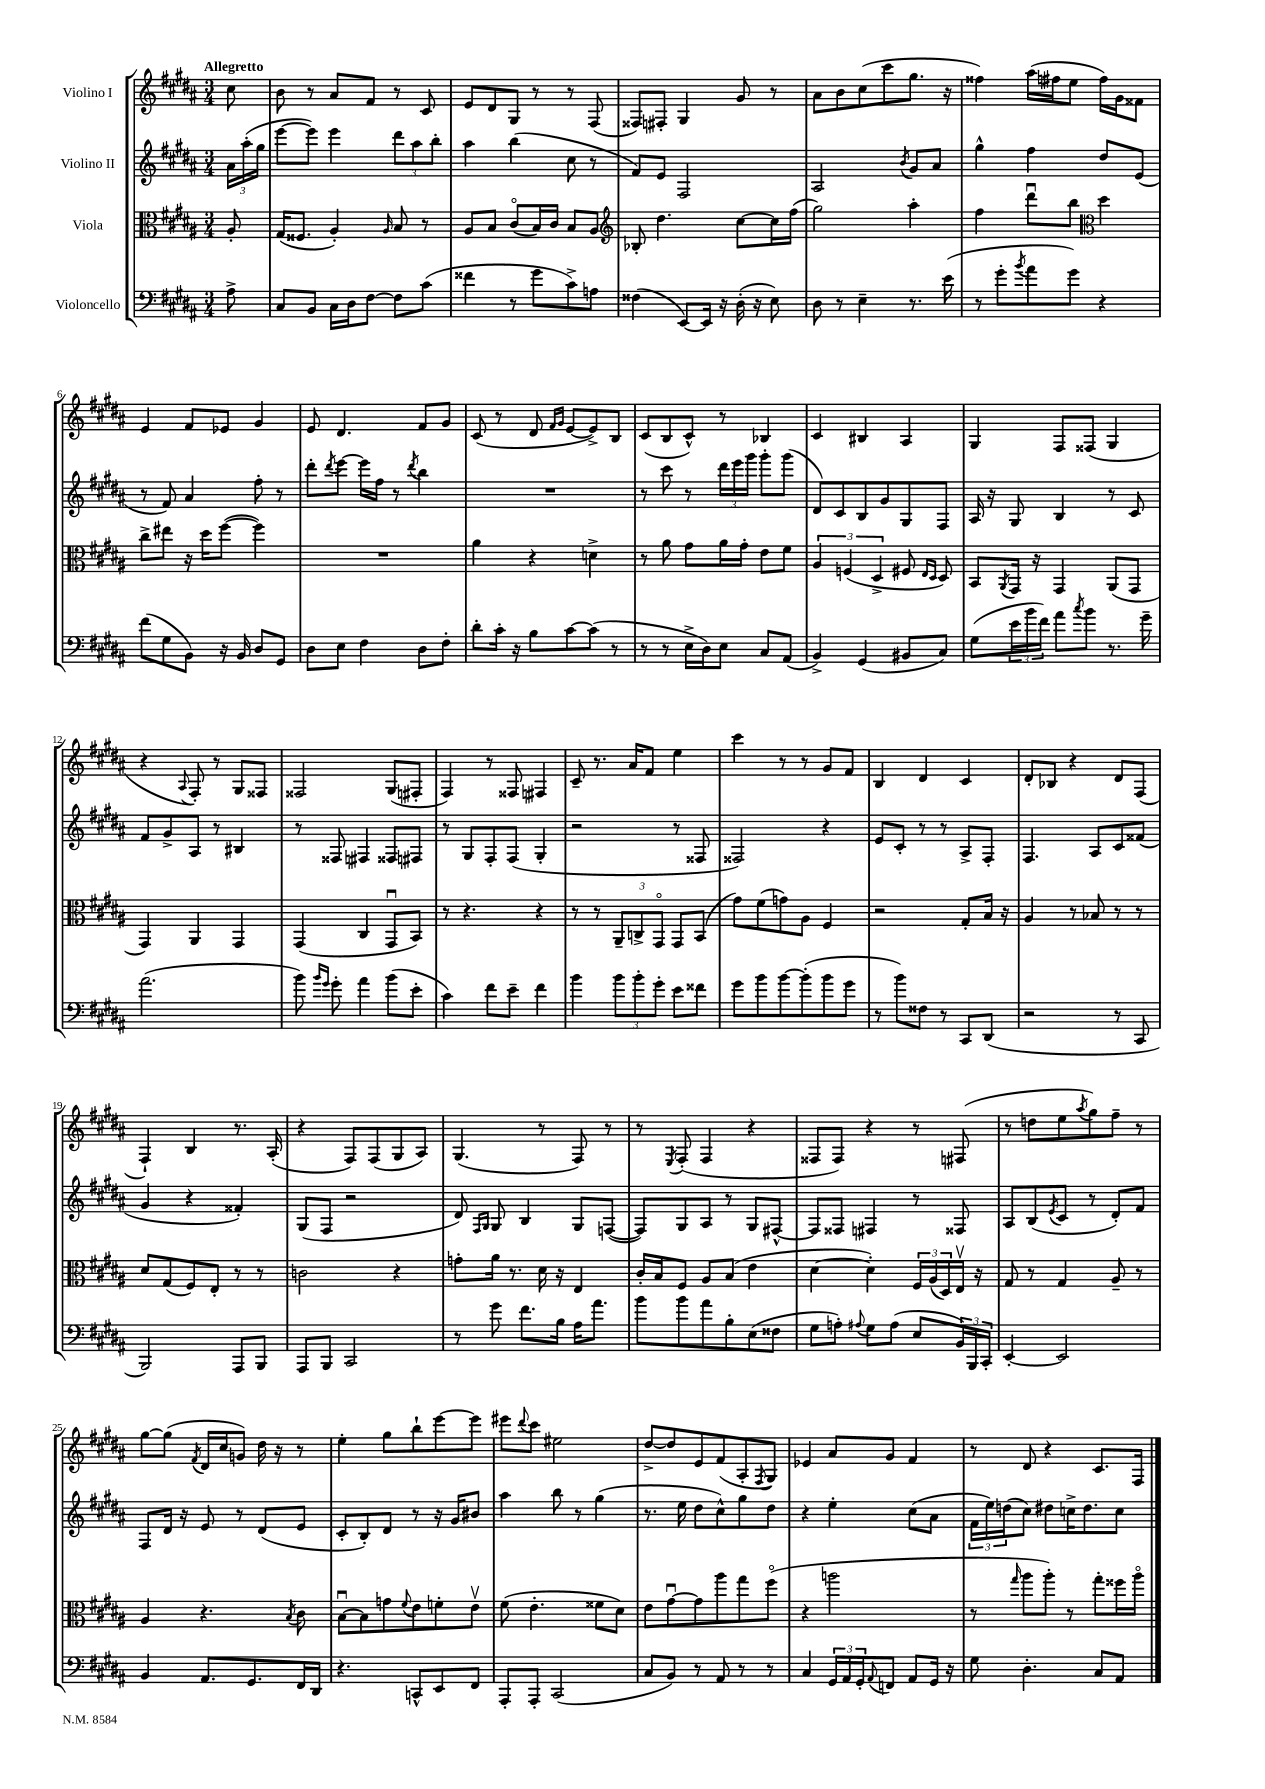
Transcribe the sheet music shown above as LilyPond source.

<<
\new StaffGroup <<
\new Staff = "s0" \with { instrumentName = "Violino I" } {
    \clef treble \key b \major \numericTimeSignature \time 3/4 \partial 8 \tempo "Allegretto"
    cis''8 |
    b'8 r8 ais'8 fis'8 r8 cis'8 |
    e'8 dis'8 gis8 r8 r8 fis8( |
    fisis8) fis8-. gis4 gis'8 r8 |
    ais'8 b'8 cis''8( cis'''8 gis''8. r16 |
    fisis''4) ais''16( fis''16 e''8 fis''16) gis'16 fisis'8 |
    e'4 fis'8 ees'8 gis'4 |
    e'8 dis'4. fis'8 gis'8 |
    cis'8( r8 dis'8 \grace { fis'16 gis'16 } e'8~ e'8->) b8 |
    cis'8( b8 cis'8-^) r8 bes4 |
    cis'4 bis4 ais4 |
    gis4 fis8 fisis8( gis4 |
    r4 \appoggiatura { ais8 } fis8-.) r8 gis8 fisis8 |
    fisis2 gis8( fis8-. |
    fis4) r8 fisis8 fis4 |
    cis'8-- r8. ais'16 fis'8 e''4 |
    cis'''4 r8 r8 gis'8 fis'8 |
    b4 dis'4 cis'4 |
    dis'8-. bes8 r4 dis'8 fis8( |
    fis4-!) b4 r8. ais16-.( |
    r4 fis8) fis8( gis8 ais8) |
    gis4.( r8 fis8) r8 |
    r8 \acciaccatura { e8 } fis8-.( fis4 r4 |
    fisis8 fisis8) r4 r8 fis8( |
    r8 d''8 e''8 \acciaccatura { ais''8 } gis''8) fis''8-- r8 |
    gis''8~ gis''8( \acciaccatura { fis'8 } dis'16 cis''16 g'8) dis''16 r16 r8 |
    e''4-. gis''8 b''8-! e'''8~ e'''8 |
    eis'''8 \appoggiatura { dis'''8 } cis'''8 eis''2 |
    dis''8~-> dis''8 e'8 fis'8( ais8-. \acciaccatura { fis8 } gis8) |
    ees'4 ais'8 gis'8 fis'4 |
    r8 dis'8 r4 cis'8. fis16 \bar "|." |
}
\new Staff = "s1" \with { instrumentName = "Violino II" } {
    \clef treble \key b \major \numericTimeSignature \time 3/4 \partial 8
    \tuplet 3/2 { ais'16 ais''16-.( gis''16 } |
    e'''8~ e'''8) e'''4 \tuplet 3/2 { dis'''8 ais''8 b''8-. } |
    ais''4 b''4( cis''8 r8 |
    fis'8) e'8 fis2 |
    ais2 \acciaccatura { b'8 } gis'8 ais'8 |
    gis''4-^ fis''4 dis''8 e'8( |
    r8 fis'8) ais'4 fis''8-. r8 |
    dis'''8-. \acciaccatura { dis'''8 } e'''8~ e'''16 fis''16 r8 \acciaccatura { dis'''8 } b''4 |
    R2. |
    r8 cis'''8 r8 \tuplet 3/2 { dis'''16 e'''16 gis'''16 } gis'''8-. gis'''8( |
    dis'8) cis'8 b8 gis'8 gis8 fis8 |
    ais16 r16 gis8 b4 r8 cis'8 |
    fis'8 gis'8-> ais8 r8 bis4 |
    r8 fisis8 fis4 fisis8 fis8 |
    r8 gis8 fis8-. fis8( gis4-. |
    r2 r8 fisis8 |
    fisis2) r4 |
    e'8 cis'8-. r8 r8 ais8-> fis8-. |
    fis4. ais8 cis'8 fisis'8( |
    gis'4 r4 fisis'4-.) |
    gis8( fis8 r2 |
    dis'8) \grace { fis16 gis16 } gis8 b4 gis8 f8~( |
    f8) gis8 ais8 r8 gis8 fis8~-^ |
    fis8 fisis8 fis4 r8 fisis8 |
    ais8 b8( \acciaccatura { e'8 } cis'8 r8 dis'8-.) fis'8 |
    fis8 dis'16 r16 e'8 r8 dis'8( e'8 |
    cis'8-. b8-.) dis'8 r8 r16 gis'16 bis'8 |
    ais''4 b''8 r8 gis''4( |
    r8. e''16 dis''8 cis''8-^) gis''8 dis''8 |
    r4 e''4-. cis''8( ais'8 |
    \tuplet 3/2 { fis'16 e''16) d''16( } cis''8) dis''8 c''16-> dis''8. c''8 \bar "|." |
}
\new Staff = "s2" \with { instrumentName = "Viola" } {
    \clef alto \key b \major \numericTimeSignature \time 3/4 \partial 8
    ais8-. |
    gis16( fisis8. ais4-.) \grace { ais16 } b8 r8 |
    ais8 b8 cis'8\flageolet( b16) cis'16 b8 ais8 |
    \clef treble bes8-. dis''4. cis''8~ cis''16 fis''16( |
    gis''2) ais''4-. |
    fis''4 dis'''8\downbow b''8 \clef alto dis''4 |
    cis''8-> eis''8 r16 dis''16 fis''8~( fis''4) |
    R2. |
    ais'4 r4 d'4-> |
    r8 ais'8 gis'8 ais'16 gis'16-. e'8 fis'8 |
    \tuplet 3/2 { ais4 f4( dis4-> } fis8 \grace { e16 dis16 } dis8) |
    b,8 \acciaccatura { ais,8 } gis,16 r16 gis,4 ais,8( gis,8 |
    gis,4) ais,4 gis,4 |
    gis,4( cis4 gis,8\downbow b,8) |
    r8 r4. r4 |
    r8 r8 \tuplet 3/2 { ais,8-- c8-> gis,8\flageolet } gis,8 b,8( |
    gis'8) fis'8( g'8) ais8 fis4 |
    r2 gis8-. b16 r16 |
    ais4 r8 bes8 r8 r8 |
    dis'8 gis8( fis8) e8-. r8 r8 |
    c'2 r4 |
    g'8-. ais'16 r8. dis'16 r16 e4 |
    cis'16-. b16 fis8 ais8 b8( e'4 |
    dis'4~ dis'4-.) \tuplet 3/2 { fis16 ais16( dis16) } e16\upbow r16 |
    gis8 r8 gis4 ais8-- r8 |
    ais4 r4. \acciaccatura { b8 } cis'8 |
    b8~\downbow b8 g'8 \appoggiatura { fis'8 } e'8 f'8-. e'8\upbow |
    fis'8( e'4.-. fisis'8 dis'8) |
    e'8 gis'8~\downbow gis'8 ais''8 gis''8 fis''8\flageolet( |
    r4 a''2 |
    r8 \grace { gis''16 } ais''8 ais''8-.) r8 gis''8-. fisis''16 ais''16\flageolet \bar "|." |
}
\new Staff = "s3" \with { instrumentName = "Violoncello" } {
    \clef bass \key b \major \numericTimeSignature \time 3/4 \partial 8
    ais8-> |
    cis8 b,8 cis16 dis16 fis8~ fis8 cis'8( |
    fisis'4 r8 gis'8 cis'8->) a8 |
    fisis4( e,8~) e,16 r16 dis16-.( r16 e8) |
    dis8 r8 e4-- r8. e'16( |
    r8 gis'8-. \acciaccatura { b'8 } ais'8 gis'8) r4 |
    fis'8( gis8 b,8) r16 b,16 dis8 gis,8 |
    dis8 e8 fis4 dis8 fis8-. |
    dis'8-. cis'16-. r16 b8 cis'8~ cis'8( r8 |
    r8 r8 e16-> dis16) e8 cis8 ais,8( |
    b,4->) gis,4( bis,8 cis8) |
    gis8( \tuplet 3/2 { e'16 b'16 fis'16) } ais'8 \acciaccatura { cis''8 } b'8 r8. gis'16-- |
    ais'2.( |
    b'8) \grace { b'16 gis'16 } gis'8-. ais'4 b'8( e'8-. |
    cis'4) fis'8 e'8-- fis'4 |
    b'4 \tuplet 3/2 { b'8 b'8-. gis'8-. } e'8 fisis'8 |
    gis'8 b'8 b'8~ b'8-.( b'8 gis'8 |
    r8 b'8) fisis8 r8 cis,8 dis,8( |
    r2 r8 cis,8 |
    b,,2) ais,,8 b,,8 |
    ais,,8 b,,8 cis,2 |
    r8 gis'8 fis'8. b16 ais16 ais'8. |
    b'8 b'8 ais'8 b8-. e8( fisis8 |
    gis8 a8-.) \appoggiatura { ais8 } gis8 ais8( e8 \tuplet 3/2 { b,16) b,,16 cis,16-. } |
    e,4~-. e,2 |
    b,4 ais,8. gis,8. fis,16 dis,16 |
    r4. c,8-^ e,8 fis,8 |
    ais,,8-. ais,,8-. cis,2( |
    cis8 b,8) r8 ais,8 r8 r8 |
    cis4 \tuplet 3/2 { gis,16 ais,16 gis,16-. } \appoggiatura { ais,8 } f,8 ais,8 gis,16 r16 |
    gis8 dis4.-. cis8 ais,8 \bar "|." |
}
>>
>>
